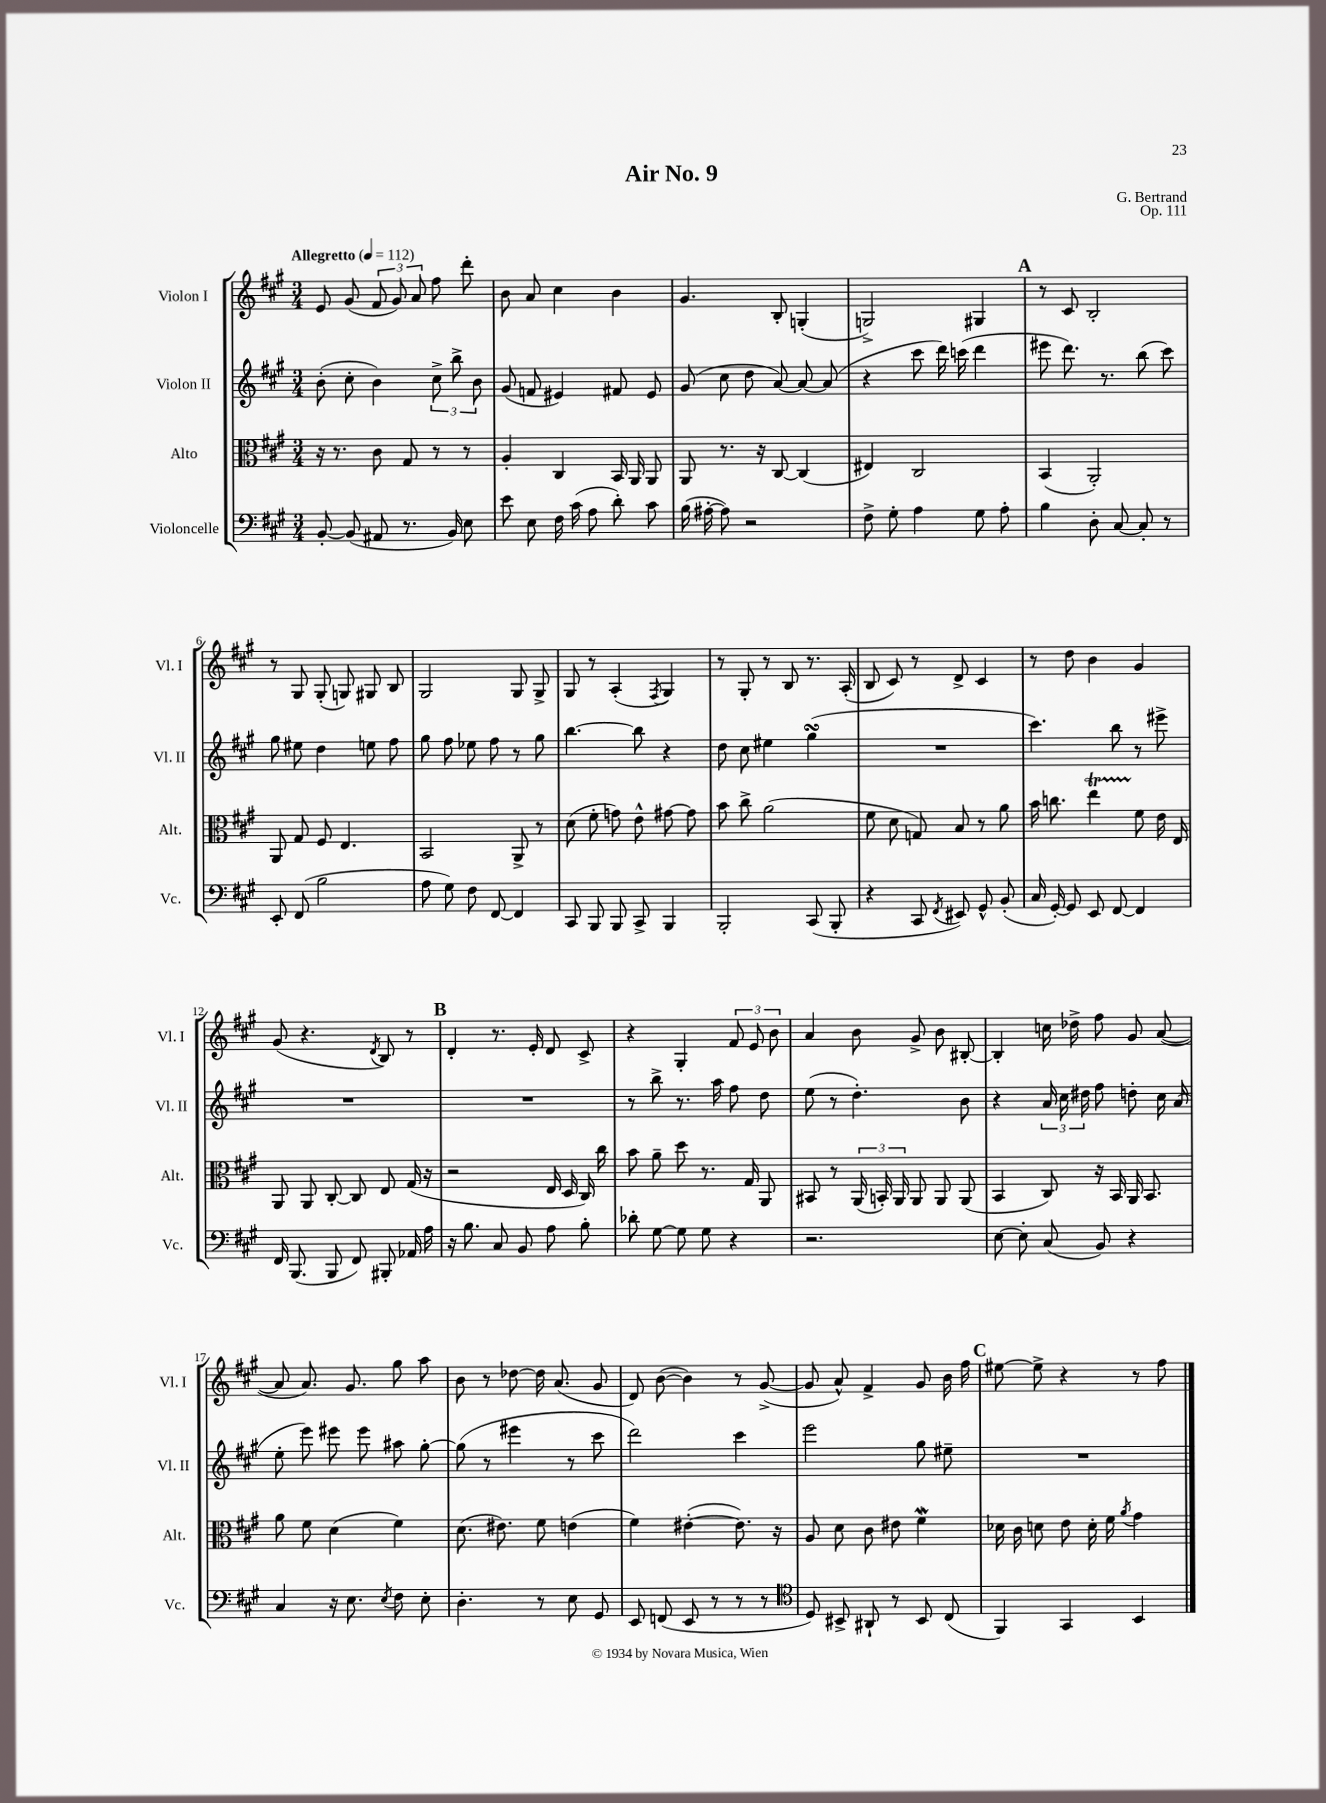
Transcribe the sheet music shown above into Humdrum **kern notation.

**kern	**kern	**kern	**kern
*staff4	*staff3	*staff2	*staff1
*clefF4	*clefC3	*clefG2	*clefG2
*k[f#c#g#]	*k[f#c#g#]	*k[f#c#g#]	*k[f#c#g#]
*M3/4	*M3/4	*M3/4	*M3/4
*MM112	*MM112	*MM112	*MM112
[8BB'/	16r	(8b'\	8e/
.	8.r	.	.
(8BB/]	.	8cc#'\	(8g#/
8AA#/	8c#\	4b\)	12f#/
.	.	.	12g#/)
8.r	8G#/	.	.
.	.	.	12a/
.	8r	12cc#^\	8ff#\
16BB/)	.	.	.
.	.	12bb^\	.
8E\	8r	.	8ddd'\
.	.	12b\	.
=	=	=	=
8e\	4A'/	(8g#/	8b\
8E\	.	8f/	8a/
16F#\	4C#/	4e#/)	4cc#\
(16c#\	.	.	.
8A\	.	.	.
8d'\)	16BB/	8f#/	4b\
.	16AA/	.	.
8c#\	8AA/	8e#/	.
=	=	=	=
(16B\	8AA/	(8g#/	4.g#/
[16A#'\	.	.	.
8A#\])	8.r	8cc#\	.
2r	.	8dd\	.
.	16r	.	.
.	[8C#/	[8a/)	8B'/
.	(4C#/]	8a/_	(4G'/
.	.	(8a/]	.
=	=	=	=
8F#^\	4E#/)	4r	2G^/)
8G#'\	.	.	.
4A\	2C#/	8ccc#\	.
.	.	16ddd\)	.
.	.	(16ccc\	.
8G#\	.	4ddd\	4G#/
8A'\	.	.	.
=	=	=	=
4B\	(4BB/	8eee#\	8r
.	.	8.ddd\)	8c#/
8D'\	2AA'/)	.	2B'/
.	.	8.r	.
[8C#/	.	.	.
8C#'/]	.	(8bb\	.
8r	.	8ccc#\)	.
=	=	=	=
8EE'/	8AA/	8gg#\	8r
(8FF#/	8G#/	8ee#\	8G#/
2B\	8F#/	4dd\	(8G#'/
.	4.E/	.	8G/)
.	.	8ee\	8G#/
.	.	8ff#\	8B/
=	=	=	=
8A\	2BB/	8gg#\	2G#/
8G#\)	.	8ff#\	.
8F#\	.	8ee-\	.
[8FF#/	.	8ff#\	.
4FF#/]	8AA^/	8r	8G#/
.	8r	8gg#\	8G#^/
=	=	=	=
8CC#/	(8d\	[4.bb\	8G#/
8BBB/	8f#'\	.	8r
8BBB/	8g\)	.	(4A'/
8CC#^/	8e^^\	8bb\]	.
.	.	.	8qF#/
4BBB/	[8g#\	4r	4G#/)
.	8g#\]	.	.
=	=	=	=
2BBB'/	8b\	8dd\	8r
.	8cc#^\	8cc#\	8G#'/
.	(2a\	4ee#\	8r
.	.	.	8B/
(8CC#/	.	(4gg#\	8.r
8BBB'/	.	.	.
.	.	.	(16A'/
=	=	=	=
4r	8f#\	2.r	8B/
.	8d\	.	8c#/)
8CC#/	8G/)	.	8r
8qFF#/	.	.	.
8EE#/)	8B/	.	8d^/
8GG#^^/	8r	.	4c#/
(8BB'/	8a\	.	.
=	=	=	=
16C#/	16b\	4.ccc#\)	8r
[16GG#'/)	8.cc\	.	.
8GG#/]	.	.	8dd\
8EE/	4ee\	.	4b\
[8FF#/	.	8bb\	.
4FF#/]	8f#\	8r	4g#/
.	16e\	8eee#^\	.
.	16E/	.	.
=	=	=	=
16FF#/	8AA/	2.r	(8g#/
(8.BBB/	.	.	.
.	8AA/	.	4.r
8BBB/	[8C#'/	.	.
8FF#/)	8C#/]	.	.
.	.	.	8qd/
8BBB#'/	8E/	.	8B/)
16AA-/	(16G#/	.	8r
16A\	16r	.	.
=	=	=	=
16r	2r	2.r	4d'/
8.B\	.	.	.
8C#/	.	.	8.r
8BB/	.	.	.
.	.	.	16e'/
8A\	16E/	.	8d/
.	16D/	.	.
8B'\	16C#/)	.	8c#^/
.	16cc#\	.	.
=	=	=	=
8d-'\	8b\	8r	4r
[8G#\	8a~\	8bb^\	.
8G#\]	8dd\	8.r	4G#'/
8G#\	8.r	.	.
.	.	16aa\	.
4r	.	8ff#\	12f#/
.	16G#/	.	.
.	.	.	12e/
.	8AA/	8dd\	.
.	.	.	12b\
=	=	=	=
2.r	8BB#/	(8ee\	4a/
.	8r	8r	.
.	(24AA/	4.dd'\)	8b\
.	24BB'/)	.	.
.	24AA/	.	.
.	8AA/	.	8g#^/
.	8AA/	.	8b\
.	(8AA/	8b\	[8B#'/
=	=	=	=
[8E\	4BB/	4r	4B#'/]
8E'\]	.	.	.
(8C#/	8C#/)	24a/	16cc\
.	.	24cc#\	.
.	.	.	16dd-^\
.	.	24dd#\	.
8BB/)	16r	8ff#\	8ff#\
.	16BB/	.	.
4r	16AA/	8dd'\	8g#/
.	8.BB/	.	.
.	.	16cc#\	([8a/
.	.	(16a/	.
=	=	=	=
4C#/	8a\	8ee'\	8a/]
.	8f#\	8eee\)	8.a/)
16r	(4d\	8eee#\	.
8.E\	.	.	8.g#/
.	.	8eee#\	.
8qE/	.	.	.
8F#\	4f#\)	8aa#\	8gg#\
8E'\	.	[8gg#'\	8aa\
=	=	=	=
4.D'\	(8.d\	(8gg#\]	8b\
.	.	8r	8r
.	8.e#\)	.	.
.	.	4eee#\	[8dd-\
8r	8f#\	.	16dd-\]
.	.	.	(8.a/
8E\	(4e\	8r	.
8GG#/	.	8ccc#\	8g#/
=	=	=	=
8EE/	4f#\)	2ddd\)	8d/)
(8FF/	.	.	([8b\
8EE/	([4e#'\	.	4b\])
8r	.	.	.
8r	8.e#\])	4ccc#\	8r
8r	.	.	([8g#^/
.	16r	.	.
=	=	=	=
*clefC4	*	*	*
8D/)	8A/	2eee\	8g#/]
8BB#^/	8d\	.	8a^^/)
8AA#`/	8c#\	.	4f#^/
8r	8e#\	.	.
8BB#/	4f#\	8gg#\	8g#/
(8C#/	.	8ee#~\	16b\
.	.	.	16ff#\
=	=	=	=
4FF#/)	16d-\	2.r	[8ee#\
.	16c#\	.	.
.	8d\	.	8ee#^\]
4GG#/	8e\	.	4r
.	16d'\	.	.
.	16f#\	.	.
.	8qa/	.	.
4BB/	4g#\	.	8r
.	.	.	8ff#\
==	==	==	==
*-	*-	*-	*-
